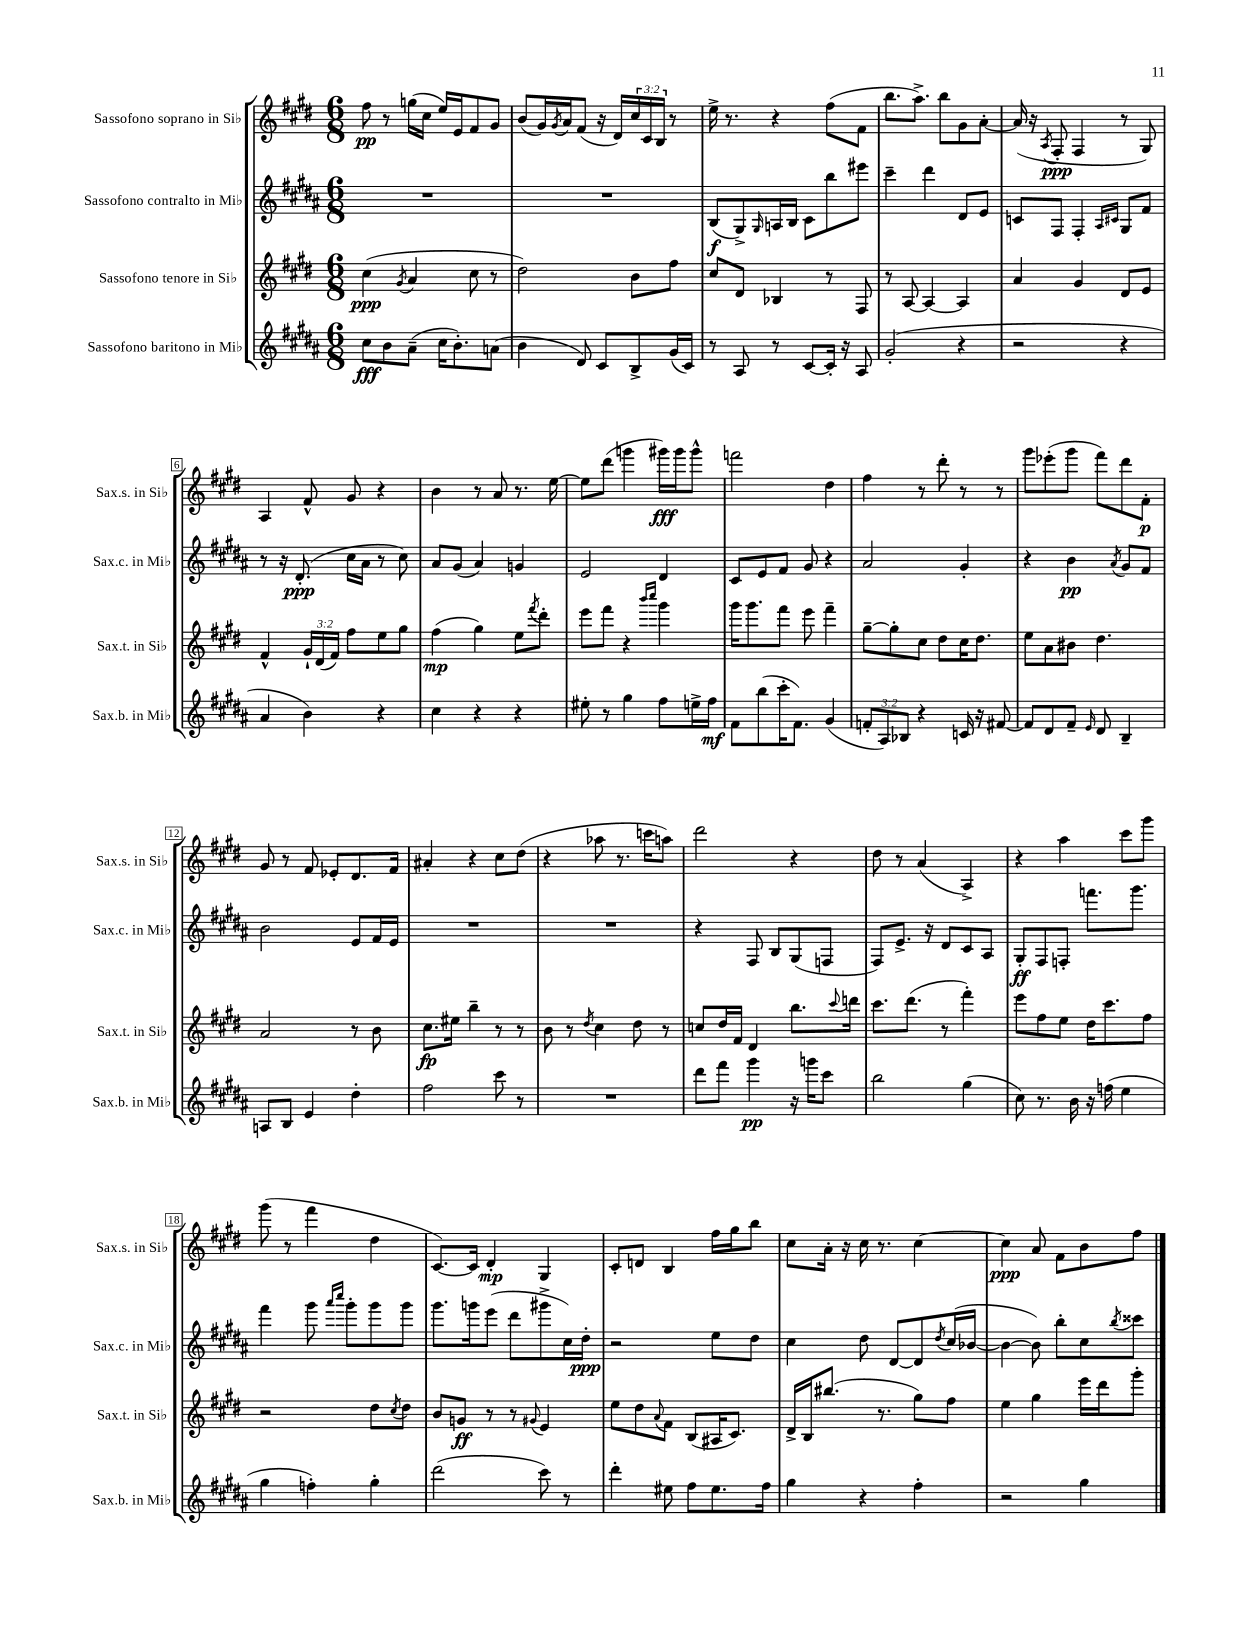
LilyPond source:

<<
\new StaffGroup <<
\new Staff = "s0" \with { instrumentName = "Sassofono soprano in Sib" shortInstrumentName = "Sax.s. in Sib" } {
    \clef treble \key e \major \numericTimeSignature \time 6/8 \override Staff.TupletNumber.text = #tuplet-number::calc-fraction-text
    fis''8\pp r8 g''16( cis''16 e''16) e'16 fis'8 gis'8 |
    b'8( gis'16) \acciaccatura { gis'8 } a'16 fis'8( r16 dis'16) \tuplet 3/2 { cis''16 cis'16 b16 } r8 |
    e''16-> r8. r4 fis''8( fis'8 |
    b''8. a''8.->) b''8 gis'8 a'8~-. |
    a'16( r16 \acciaccatura { a8 } fis8-.\ppp fis4 r8 gis8) |
    a4 fis'8-^ gis'8 r4 |
    b'4 r8 a'8 r8. e''16~ |
    e''8 dis'''8( g'''4 gis'''16\fff) gis'''16 gis'''8-^ |
    f'''2 dis''4 |
    fis''4 r8 dis'''8-. r8 r8 |
    gis'''8 ees'''8-.( gis'''8 fis'''8) dis'''8 fis'8-.\p |
    gis'8 r8 fis'8 ees'8-. dis'8. fis'16 |
    ais'4-. r4 cis''8 dis''8( |
    r4 aes''8 r8. c'''16 a''8) |
    dis'''2 r4 |
    dis''8 r8 a'4( a4->) |
    r4 a''4 cis'''8 gis'''8 |
    gis'''8( r8 fis'''4 dis''4 |
    cis'8.~) cis'16 dis'4-.\mp gis4 |
    cis'8-. d'8 b4 fis''16 gis''16 b''8 |
    cis''8 a'16-. r16 cis''16 r8. cis''4~ |
    cis''4\ppp a'8 fis'8 b'8 fis''8 \bar "|." |
}
\new Staff = "s1" \with { instrumentName = "Sassofono contralto in Mib" shortInstrumentName = "Sax.c. in Mib" } {
    \clef treble \key b \major \numericTimeSignature \time 6/8
    R2. |
    R2. |
    b8\f( gis8->) \grace { gis16 } a16 b16 cis'8 b''8 eis'''8 |
    cis'''4-- dis'''4 dis'8 e'8 |
    c'8 fis8 fis4-. \grace { ais16 cis'16 } gis8 fis'8 |
    r8 r16 dis'8.-.\ppp( cis''16 ais'16 r8 cis''8) |
    ais'8 gis'8( ais'4) g'4 |
    e'2 dis'4 |
    cis'8 e'8 fis'8 gis'8 r4 |
    ais'2 gis'4-. |
    r4 b'4\pp \acciaccatura { ais'8 } gis'8 fis'8 |
    b'2 e'8 fis'16 e'16 |
    R2. |
    R2. |
    r4 fis8 b8 gis8( f8 |
    fis8) e'8.-> r16 dis'8 cis'8 ais8 |
    gis8-.\ff fis8 f8-. f'''8. gis'''8. |
    fis'''4 gis'''8 \grace { ais'''16 cis''''16 } gis'''8-. gis'''8 gis'''8 |
    gis'''8. g'''16 e'''8( dis'''8 gis'''8-> cis''16) dis''16-.\ppp |
    r2 e''8 dis''8 |
    cis''4 dis''8 dis'8~ dis'8 \acciaccatura { dis''8 } cis''16( bes'16~ |
    bes'4~ bes'8) b''8-. cis''8 \acciaccatura { b''8 } cisis'''8 \bar "|." |
}
\new Staff = "s2" \with { instrumentName = "Sassofono tenore in Sib" shortInstrumentName = "Sax.t. in Sib" } {
    \clef treble \key e \major \numericTimeSignature \time 6/8 \override Staff.TupletNumber.text = #tuplet-number::calc-fraction-text
    cis''4\ppp( \acciaccatura { gis'8 } a'4 cis''8 r8 |
    dis''2) b'8 fis''8 |
    cis''8 dis'8 bes4 r8 fis8 |
    r8 a8~ a4~ a4 |
    a'4 gis'4 dis'8 e'8 |
    fis'4-^ \tuplet 3/2 { gis'16-! dis'16( fis'16) } fis''8 e''8 gis''8 |
    fis''4\mp( gis''4) e''8 \acciaccatura { fis'''8 } dis'''8-. |
    e'''8 fis'''8 r4 \grace { b'''16 cis''''16 } gis'''4 |
    gis'''16 gis'''8. fis'''8 e'''8 fis'''4-- |
    gis''8~-- gis''8-. cis''8 dis''8 cis''16 dis''8. |
    e''8 a'8 bis'8 dis''4. |
    a'2 r8 b'8 |
    cis''8.\fp eis''16 b''4-- r8 r8 |
    b'8 r8 \acciaccatura { dis''8 } cis''4 dis''8 r8 |
    c''8 dis''16 fis'16 dis'4 b''8. \appoggiatura { cis'''8 } d'''16 |
    cis'''8. dis'''8.( r8 fis'''4-.) |
    e'''8 fis''8 e''8 dis''16 cis'''8. fis''8 |
    r2 dis''8 \acciaccatura { cis''8 } dis''8 |
    b'8 g'8\ff r8 r8 \appoggiatura { gis'8 } e'4 |
    e''8 dis''8 \appoggiatura { a'8 } fis'8 b8( ais16 cis'8.) |
    dis'16-> b16 bis''8.( r8. gis''8) fis''8 |
    e''4 gis''4 e'''16 dis'''16 gis'''8-. \bar "|." |
}
\new Staff = "s3" \with { instrumentName = "Sassofono baritono in Mib" shortInstrumentName = "Sax.b. in Mib" } {
    \clef treble \key b \major \numericTimeSignature \time 6/8 \override Staff.TupletNumber.text = #tuplet-number::calc-fraction-text
    cis''8\fff b'8 ais'8--( cis''16 b'8.-.) a'8( |
    b'4 dis'8) cis'8 b8-> gis'16( cis'16) |
    r8 ais8 r8 cis'8~ cis'16-. r16 ais8 |
    gis'2-.( r4 |
    r2 r4 |
    ais'4 b'4) r4 |
    cis''4 r4 r4 |
    eis''8-. r8 gis''4 fis''8 e''16-> fis''16\mf |
    fis'8 b''8( cis'''16-. fis'8.) gis'4( |
    \tuplet 3/2 { f'8-. ais8) bes8 } r4 c'16 r16 fis'8~ |
    fis'8 dis'8 fis'8-- \grace { e'16 } dis'8 b4-- |
    a8 b8 e'4 dis''4-. |
    fis''2 cis'''8 r8 |
    R2. |
    dis'''8 fis'''8 gis'''4\pp r16 g'''16 cis'''8 |
    b''2 gis''4( |
    cis''8) r8. b'16 r16 f''16( e''4 |
    gis''4 f''4-.) gis''4-. |
    dis'''2( cis'''8) r8 |
    dis'''4-. eis''8 fis''8 eis''8. fis''16 |
    gis''4 r4 fis''4-. |
    r2 gis''4 \bar "|." |
}
>>
>>
\layout { \context { \Score \override BarNumber.stencil = #(make-stencil-boxer 0.1 0.3 ly:text-interface::print) } }
